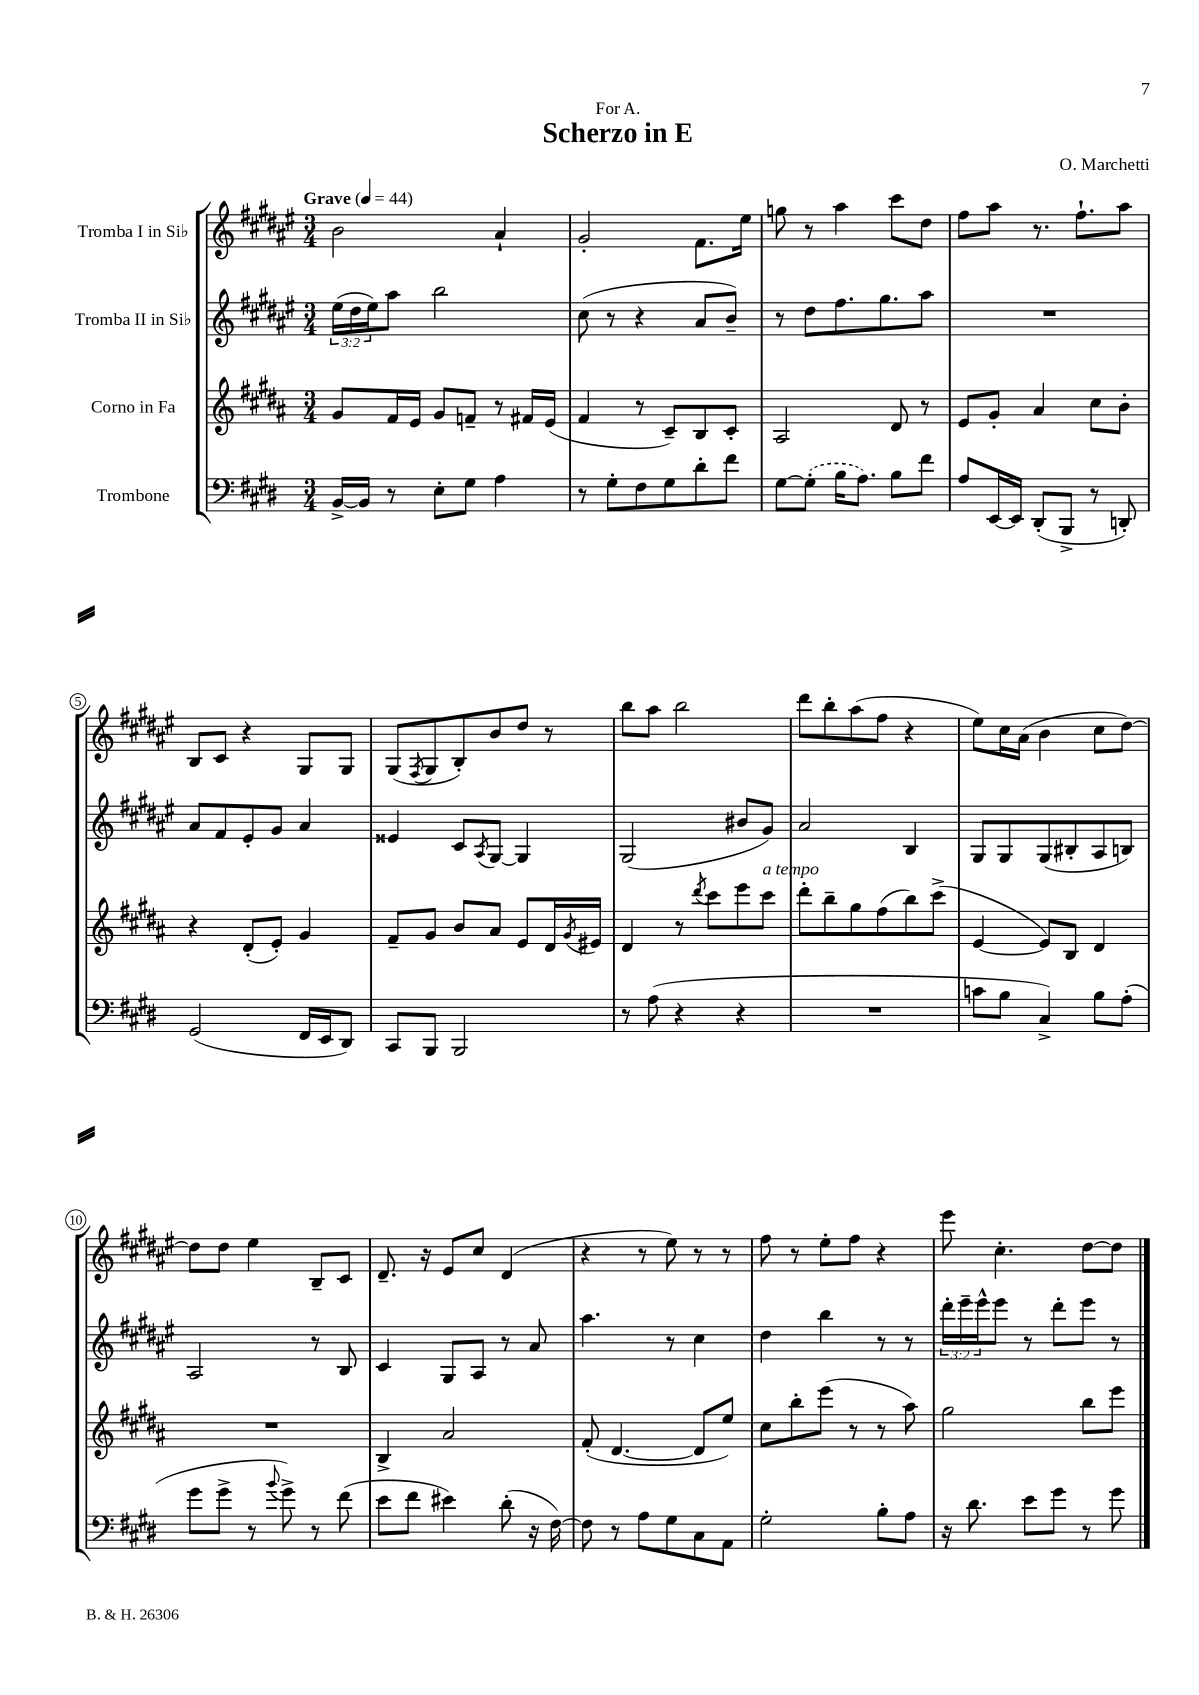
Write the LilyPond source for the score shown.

\header { title = "Scherzo in E" composer = "O. Marchetti" dedication = "For A." }
<<
\new StaffGroup <<
\new Staff = "s0" \with { instrumentName = "Tromba I in Sib" } {
    \clef treble \key fis \major \numericTimeSignature \time 3/4 \tempo "Grave" 4 = 44
    b'2 ais'4-! |
    gis'2-. fis'8. eis''16 |
    g''8 r8 ais''4 cis'''8 dis''8 |
    fis''8 ais''8 r8. fis''8.-! ais''8 |
    b8 cis'8 r4 gis8 gis8 |
    gis8( \acciaccatura { fis8 } gis8 b8-.) b'8 dis''8 r8 |
    b''8 ais''8 b''2 |
    dis'''8 b''8-. ais''8( fis''8 r4 |
    eis''8) cis''16 ais'16( b'4 cis''8 dis''8~) |
    dis''8 dis''8 eis''4 b8-- cis'8 |
    dis'8.-- r16 eis'8 cis''8 dis'4( |
    r4 r8 eis''8) r8 r8 |
    fis''8 r8 eis''8-. fis''8 r4 |
    eis'''8 cis''4.-. dis''8~ dis''8 \bar "|." |
}
\new Staff = "s1" \with { instrumentName = "Tromba II in Sib" } {
    \clef treble \key fis \major \numericTimeSignature \time 3/4 \override Staff.TupletNumber.text = #tuplet-number::calc-fraction-text
    \tuplet 3/2 { eis''16( dis''16 eis''16) } ais''8 b''2 |
    cis''8( r8 r4 ais'8 b'8--) |
    r8 dis''8 fis''8. gis''8. ais''8 |
    R2. |
    ais'8 fis'8 eis'8-. gis'8 ais'4 |
    eisis'4 cis'8 \acciaccatura { ais8 } gis8~ gis4 |
    gis2( bis'8 gis'8) |
    ais'2 b4 |
    gis8 gis8 gis8( bis8-. ais8 b8) |
    ais2 r8 b8 |
    cis'4 gis8 ais8 r8 ais'8 |
    ais''4. r8 cis''4 |
    dis''4 b''4 r8 r8 |
    \tuplet 3/2 { dis'''16-. eis'''16-- eis'''16-^ } eis'''8 r8 dis'''8-. eis'''8 r8 \bar "|." |
}
\new Staff = "s2" \with { instrumentName = "Corno in Fa" } {
    \clef treble \key b \major \numericTimeSignature \time 3/4
    gis'8 fis'16 e'16 gis'8 f'8-- r8 fis'16 e'16( |
    fis'4 r8 cis'8--) b8 cis'8-. |
    ais2 dis'8 r8 |
    e'8 gis'8-. ais'4 cis''8 b'8-. |
    r4 dis'8-.( e'8-.) gis'4 |
    fis'8-- gis'8 b'8 ais'8 e'8 dis'16 \acciaccatura { gis'8 } eis'16 |
    dis'4 r8 \acciaccatura { dis'''8 } cis'''8 e'''8 cis'''8^\markup { \italic "a tempo" } |
    dis'''8-. b''8-- gis''8 fis''8( b''8) cis'''8->( |
    e'4~ e'8) b8 dis'4 |
    R2. |
    b4-> ais'2 |
    fis'8-.( dis'4.~ dis'8 e''8) |
    cis''8 b''8-. e'''8( r8 r8 ais''8) |
    gis''2 b''8 e'''8 \bar "|." |
}
\new Staff = "s3" \with { instrumentName = "Trombone" } {
    \clef bass \key e \major \numericTimeSignature \time 3/4
    b,16~-> b,16 r8 e8-. gis8 a4 |
    r8 gis8-. fis8 gis8 dis'8-. fis'8 |
    gis8~ \once \slurDashed gis8-.( b16 a8.) b8 fis'8 |
    a8 e,16~ e,16 dis,8-.( b,,8-> r8 d,8-.) |
    gis,2( fis,16 e,16 dis,8) |
    cis,8 b,,8 b,,2 |
    r8 a8( r4 r4 |
    R2. |
    c'8 b8 cis4->) b8 a8-.( |
    gis'8 gis'8-> r8 \appoggiatura { b'8 } gis'8->) r8 fis'8( |
    e'8 fis'8 eis'4) dis'8-.( r16 fis16~) |
    fis8 r8 a8 gis8 cis8 a,8 |
    gis2-. b8-. a8 |
    r16 dis'8. e'8 gis'8 r8 gis'8 \bar "|." |
}
>>
>>
\layout { \context { \Score \override BarNumber.stencil = #(make-stencil-circler 0.1 0.3 ly:text-interface::print) } }
